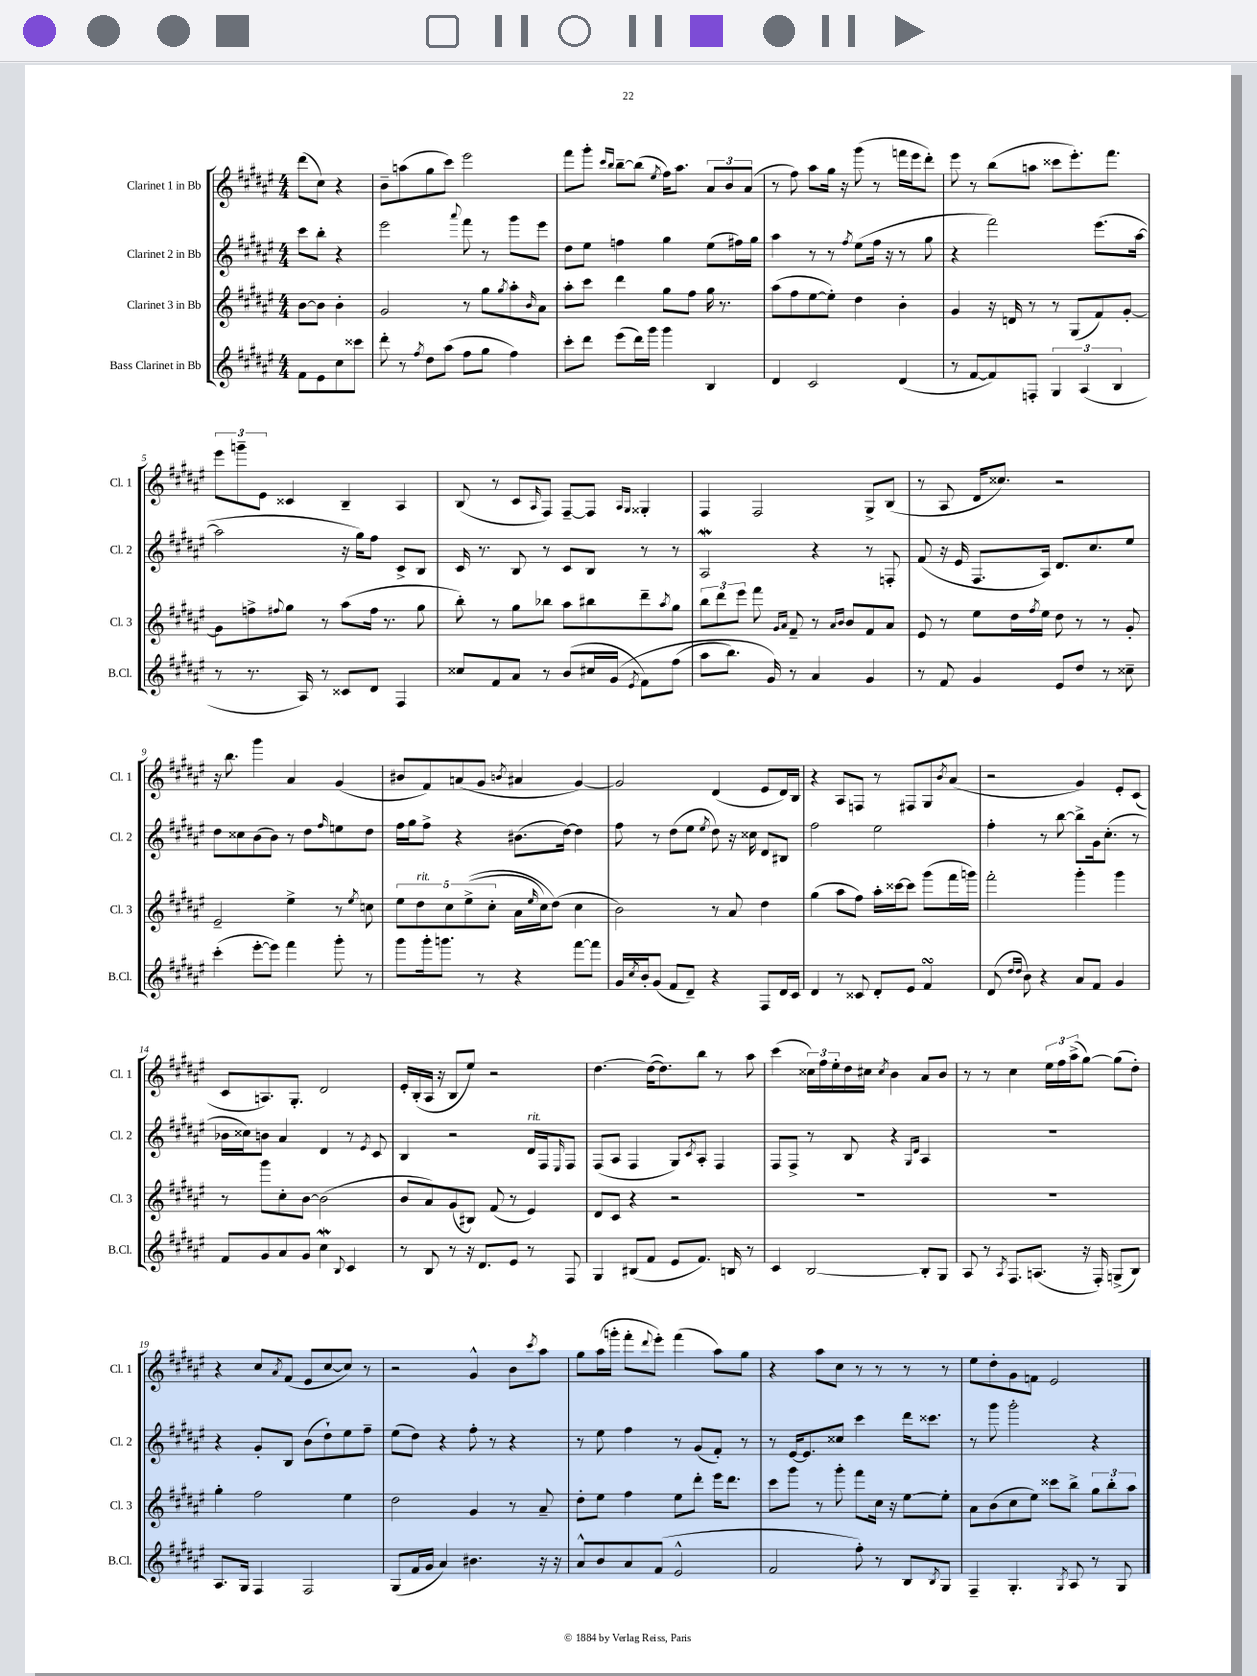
<<
\new StaffGroup <<
\new Staff = "s0" \with { instrumentName = "Clarinet 1 in Bb" shortInstrumentName = "Cl. 1" } {
    \clef treble \key fis \major \numericTimeSignature \time 4/4 \partial 2
    dis'''8( cis''8) r4 |
    b'8-- a''8( gis''8 cis'''8) eis'''2 |
    fis'''8 gis'''8-. \grace { cis'''16 b''16 } b''8~-- b''8( \acciaccatura { eis''8 } fis''16) ais''8. \tuplet 3/2 { ais'8 b'8 ais'8( } |
    r8 fis''8) ais''8 gis''16 r16 gis'''8( r8 f'''16 eis'''16 dis'''8-.) |
    eis'''8 r8 b''8( a''8 cisis'''8 eis'''8.-.) fis'''8. |
    \tuplet 3/2 { eis'''8 g'''8-- eis'8 } cisis'4 b4-- ais4 |
    b8( r8 cis'8 \grace { ais16 } fis8) fis8~-- fis8 \grace { ais16 gis16 } gisis4-. |
    fis4 fis2 gis8-> b8( |
    r8 ais8 dis'16 cisis''8.) r2 |
    r16 b''8. gis'''4 ais'4 gis'4( |
    bis'8 fis'8) a'8( gis'8 \acciaccatura { b'8 } ais'4 gis'4~) |
    gis'2 dis'4( eis'8 dis'16) b16 |
    r4 ais8 f8 r8 fis8 gis8 \acciaccatura { b'8 } ais'8( |
    r2 gis'4) eis'8-. cis'8( |
    cis'8 a8.) gis8.-. dis'2 |
    eis'16-. b16-.( ais16 r16 b8 eis''8) r2 |
    dis''4.~ dis''16~( dis''8.) b''8 r8 ais''8 |
    cis'''4( \tuplet 3/2 { cisis''16) fis''16 eis''16-. } dis''16 cis''16 \acciaccatura { cis''8 } b'4 ais'8 b'8 |
    r8 r8 cis''4 \tuplet 3/2 { eis''16 fis''16 ais''16->( } gis''8~) gis''8( dis''8-.) |
    r4 cis''8 \acciaccatura { ais'8 } fis'8( eis'8 cis''8~ cis''8) r8 |
    r2 gis'4-^ b'8 \acciaccatura { cis'''8 } ais''8 |
    gis''8 ais''16( g'''16-. fis'''8-. \appoggiatura { dis'''8 } eis'''8-.) fis'''4( ais''8) gis''8 |
    r4 ais''8 cis''8 r8 r8 r8 r8 |
    eis''8 dis''8-. gis'8 f'8 eis'2 \bar "|." |
}
\new Staff = "s1" \with { instrumentName = "Clarinet 2 in Bb" shortInstrumentName = "Cl. 2" } {
    \clef treble \key fis \major \numericTimeSignature \time 4/4 \partial 2
    cis'''8 b''8-. r4 |
    eis'''2 \appoggiatura { ais'''8 } fis'''8 r8 gis'''8 eis'''8 |
    dis''8 eis''8 f''4 gis''4 eis''8( fis''16) gis''16 |
    ais''4 r8 r8 \acciaccatura { fis''8 } eis''8( fis''16 r16 r8 gis''8 |
    r4 fis'''2) eis'''8.( ais''16~ |
    ais''2 r16 gis''16) fis''8 cis'8-> b8 |
    cis'16 r8. b8 r8 cis'8 b8 r8 r8 |
    ais2\mordent r4 r8 f8-. |
    fis'8( r16 eis'16 fis8. ais16) dis'8. cis''8. eis''8 |
    dis''8 cisis''8 b'8( b'8) r8 dis''8 \grace { fis''16 } e''8 dis''8 |
    fis''16 gis''16 fis''8-> r4 bis'8.( dis''16~) dis''4 |
    fis''8 r8 dis''8( eis''8 \acciaccatura { eis''8 } dis''8) r16 cisis''16 dis'8 bis8 |
    fis''2 eis''2 |
    fis''4-. r8 b''8~ b''8-> gis'16 cis''8.-.( r8 |
    bes'16 cisis''16) b'8 ais'4 dis'4 r8 \acciaccatura { eis'8 } cis'8 |
    b4 r2 dis'16^\markup { \italic "rit." } fis16 \grace { eis16 } fis8 |
    fis8( ais8 fis4 gis8) \acciaccatura { cis'8 } ais8-. fis4 |
    fis8 fis8-> r8 b8 r4 \grace { gis16 dis'16 } ais4 |
    R1 |
    r4 gis'8-. b8 b'8( dis''8-!) eis''8 fis''8-- |
    eis''8( dis''8) r4 fis''8-. r8 r4 |
    r8 eis''8 fis''4 r8 gis'8( fis'8-.) r8 |
    r8 eis'16~ eis'8. cisis''8 cis'''4 dis'''16 cisis'''8. |
    r8 gis'''8 gis'''2-. r4 \bar "|." |
}
\new Staff = "s2" \with { instrumentName = "Clarinet 3 in Bb" shortInstrumentName = "Cl. 3" } {
    \clef treble \key fis \major \numericTimeSignature \time 4/4 \partial 2
    b'8~ b'8 b'4-. |
    gis'2 r8 gis''8 \acciaccatura { gis''8 } ais''8-. \grace { b'16 } ais'8 |
    ais''8-. cis'''8 dis'''4 gis''8 fis''8 gis''16 r8. |
    ais''8( fis''8 eis''8~ eis''8-.) dis''4 b'4-. |
    gis'4 r16 d'16 r8 r8 gis8( fis'8) gis'8~-. |
    gis'8 f''8-> \appoggiatura { fis''8 } gis''8 r8 ais''8( fis''16 r8. gis''8 |
    b''8-.) r8 gis''8 bes''8 ais''8 bis''8 dis'''8-- \acciaccatura { ais''8 } gis''8 |
    \tuplet 3/2 { b''8 dis'''8 eis'''8 } fis'''8 \grace { gis'16 ais'16 } fis'8-- r8 \grace { ais'16 b'16 } b'8 fis'8 ais'8 |
    eis'8 r8 eis''8 dis''16 \acciaccatura { fis''8 } eis''16 dis''8 r8 r8 gis'8-. |
    eis'2-- eis''4-> r8 \acciaccatura { eis''8 } c''8 |
    \tuplet 5/4 { eis''8 dis''8^\markup { \italic "rit." } cis''8 eis''8->(\( cis''8-. } ais'16 \grace { eis''16 } cis''16) dis''8(\) cis''4 |
    b'2) r8 ais'8 dis''4 |
    gis''4( ais''8 fis''8) ais''16-. cisis'''16~ cisis'''8 gis'''8( fis'''16 g'''16) |
    fis'''2-. gis'''4-. gis'''4 |
    r8 gis'''8 cis''8-. b'8~ b'2( |
    b'8 ais'8) gis'8( bis8) fis'8( r8 eis'4) |
    dis'8 cis'8 r4 r2 |
    R1 |
    R1 |
    gis''4-. fis''2 eis''4 |
    dis''2 gis'4 r8 ais'8-- |
    dis''8-. eis''8 fis''4 eis''8 dis'''8-. eis'''16 dis'''8. |
    cis'''8 gis'''8 r8 gis'''8-. fis'''8 cis''16 r16 eis''8~ eis''8-. |
    ais'8 b'8( cis''8 eis''8) cisis'''8 b''8-> \tuplet 3/2 { gis''8 b''8-. ais''8 } \bar "|." |
}
\new Staff = "s3" \with { instrumentName = "Bass Clarinet in Bb" shortInstrumentName = "B.Cl." } {
    \clef treble \key fis \major \numericTimeSignature \time 4/4 \partial 2
    fis'8 eis'8 cis''8 cisis'''8 |
    dis'''8-. r8 \acciaccatura { fis''8 } dis''8 ais''8( fis''8 gis''8 fis''4) |
    cis'''8-. dis'''8 eis'''8( dis'''16) gis'''16 gis'''4 b4 |
    dis'4 cis'2 dis'4( |
    r8 fis'8~ fis'8) f8-. \tuplet 3/2 { gis4 ais4( b4 } |
    r8 r8. ais16) r8 cisis'8 dis'8 fis4 |
    cisis''8 fis'8 ais'8 r8 b'8( cis''16 gis'16\( \acciaccatura { eis'8 } fis'8) fis''8( |
    ais''8 b''8.) gis'16\) r8 ais'4 gis'4 |
    r8 fis'8 gis'4 eis'8 dis''8 r8 cisis''8-- |
    cis'''4-.( eis'''8~-. eis'''8) fis'''4 gis'''8-. r8 |
    gis'''8 gis'''16-. g'''8. r8 r4 fis'''8~ fis'''8 |
    gis'16 \acciaccatura { cis''8 } b'16-. gis'8( fis'8 dis'8--) r4 fis8 dis'16 cis'16 |
    dis'4 r8 cisis'8 dis'8-. eis'8 fis'4\turn |
    dis'8( \grace { dis''16 dis''16 } b'8) r4 ais'8 fis'8 gis'4 |
    fis'8 gis'8 ais'8 gis'8 cis''4\mordent \appoggiatura { b8 } cis'4 |
    r8 b8 r8 r16 dis'8. eis'8 r8 fis8 |
    gis4 bis8( fis'8 eis'8 fis'8.) b16 r8 |
    cis'4 b2~ b8-. gis8 |
    ais8 r8 \acciaccatura { ais8 } fis8. a8.( r16 fis16-.) g8->( b8) |
    ais8. gis16 fis4 fis2 |
    gis8( fis'16 gis'16 ais'4) bis'4. r16 r16 |
    ais'8-^ b'8 ais'8 fis'8( eis'2-^ |
    fis'2 fis''8-.) r8 b8 \acciaccatura { b8 } gis8 |
    fis4-- gis4.-. \acciaccatura { gis8 } ais8 r8 gis8 \bar "|." |
}
>>
>>
